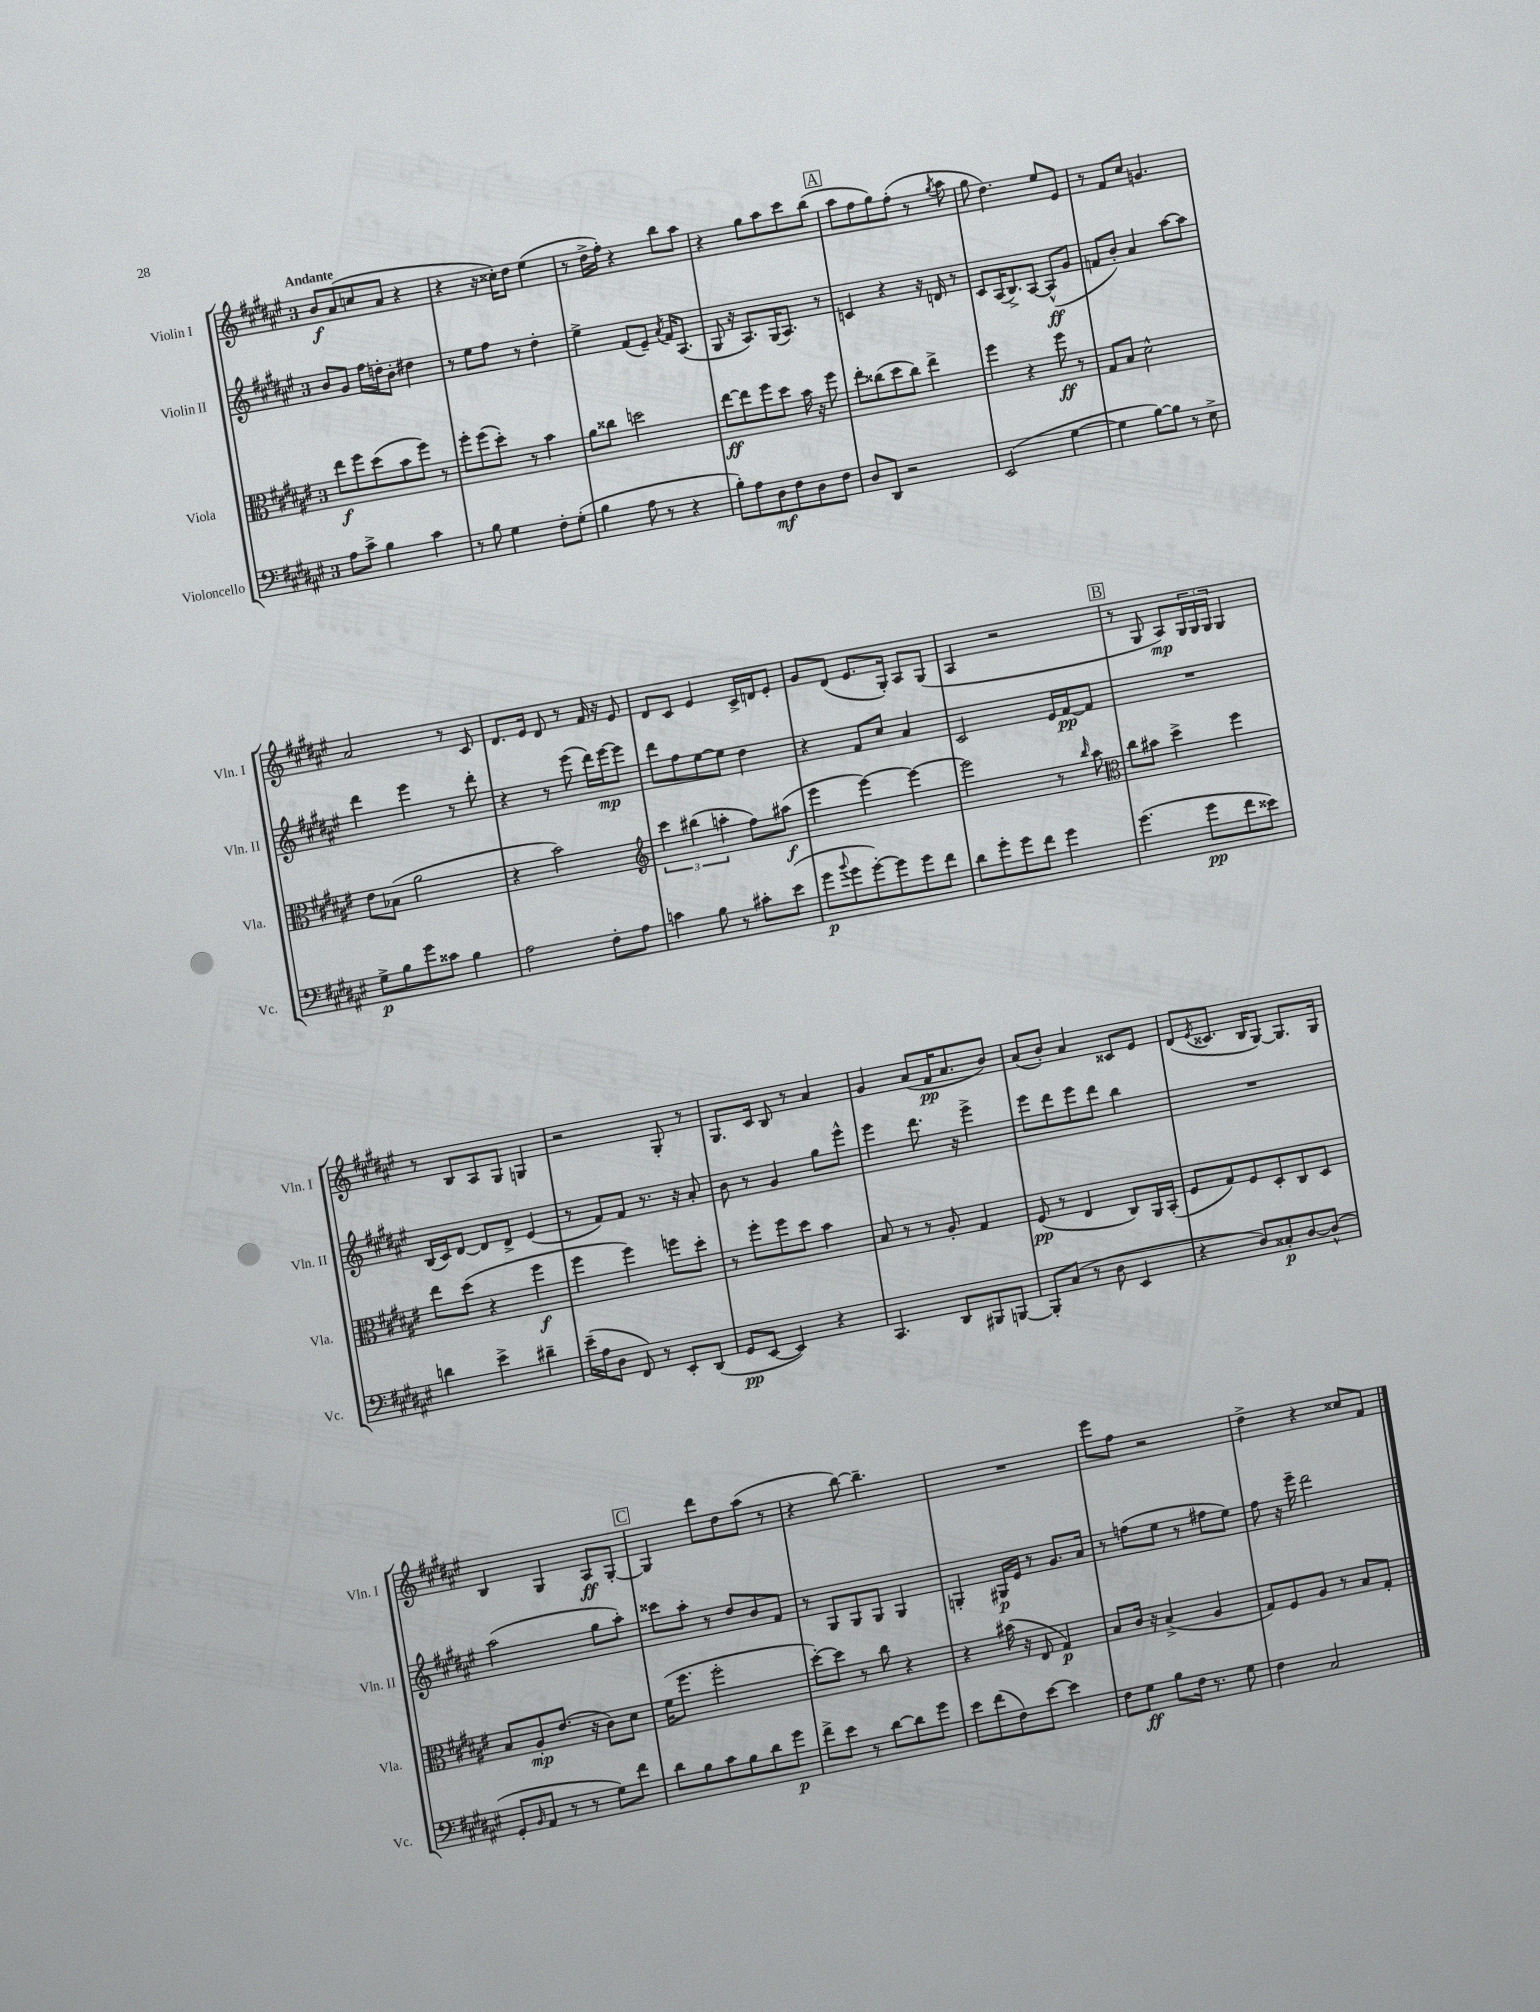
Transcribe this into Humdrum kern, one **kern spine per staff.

**kern	**dynam	**kern	**dynam	**kern	**dynam	**kern	**dynam
*part4	*part4	*part3	*part3	*part2	*part2	*part1	*part1
*staff4	*staff4	*staff3	*staff3	*staff2	*staff2	*staff1	*staff1
*I"Violoncello	*	*I"Viola	*	*I"Violin II	*	*I"Violin I	*
*I'Vc.	*	*I'Vla.	*	*I'Vln. II	*	*I'Vln. I	*
*clefF4	*	*clefC3	*	*clefG2	*	*clefG2	*
*k[f#c#g#d#a#e#]	*	*k[f#c#g#d#a#e#]	*	*k[f#c#g#d#a#e#]	*	*k[f#c#g#d#a#e#]	*
*M3/4	*	*M3/4	*	*M3/4	*	*M3/4	*
=1	=1	=1	=1	=1	=1	=1	=1
!	!	!	!	!	!	!LO:TX:a:B:t=Andante	!
8A#\L	.	8ee#\L	f	8b/L	.	8b/L	f
8c#^\J	.	8ff#\	.	8g#/J	.	(8a#/	.
4B\	.	(8dd#\	.	16ff#\LL	.	8ccn/	.
.	.	.	.	16ddn'\J	.	.	.
.	.	8b\	.	8b'\J	.	8a#/J	.
4c#\	.	8ff#\J)	.	4dd#X\	.	4r	.
.	.	8r	.	.	.	.	.
=2	=2	=2	=2	=2	=2	=2	=2
8r	.	8ff#'\L	.	8r	.	4r	.
8B\	.	(8ff#\	.	8ee#\L	.	.	.
4G#\	.	8dd#'\J)	.	8ff#\J	.	16r	.
.	.	.	.	.	.	16cc##X'\KL)	.
.	.	8r	.	8r	.	8dd#\J	.
8F#'\L	.	4b\	.	4dd#'\	.	(4ee#\	.
(8G#'\J	.	.	.	.	.	.	.
=3	=3	=3	=3	=3	=3	=3	=3
4B\	.	8a#\L	.	4ee#^\	.	8r	.
.	.	8cc##X\J	.	.	.	16dd#^\LL	.
.	.	.	.	.	.	16ff#'\JJ)	.
8A#\	.	2ddn\	.	(8f#/L	.	4r	.
8r	.	.	.	8e#~/J)	.	.	.
.	.	.	.	8qa#/	.	.	.
4r	.	.	.	16f#/KL	.	8bb\L	.
.	.	.	.	(8.A#/J	.	.	.
.	.	.	.	.	.	8aa#\J	.
=4	=4	=4	=4	=4	=4	=4	=4
8B'\L)	.	[8ee#\L	ff	8G#/	.	4r	.
8A#\	.	8ee#\]	.	16r	.	.	.
.	.	.	.	8.A#/L)	.	.	.
8D#\	mf	8ff#\	.	.	.	8gg#\L	.
8F#\	.	8dd#\J	.	(16G#/K	.	8aa#\	.
.	.	.	.	8.A#/J)	.	.	.
8D#\	.	16b\	.	.	.	8ccc#\	.
.	.	16r	.	.	.	.	.
8F#\J	.	8ff#\	.	8r	.	(8bb\J	.
!!LO:REH:place=s1:t=A
=5	=5	=5	=5	=5	=5	=5	=5
8D#/L	.	8ee#'\L	.	4cn/	.	8aa#\L	.
8DD#/J	.	(8cc##X\	.	.	.	8ff#\	.
2r	.	8dd#\	.	4r	.	8gg#\)	.
.	.	8cc##\J)	.	.	.	(8ff#'\J	.
.	.	4ee#^\	.	16r	.	8r	.
.	.	.	.	16dn/	.	.	.
.	.	.	.	.	.	8qgg#/	.
.	.	.	.	8r	.	8aa#\	.
=6	=6	=6	=6	=6	=6	=6	=6
(2EE#/	.	4ff#\	.	8c#/L	.	8gg#\	.
.	.	.	.	(16A#/K	.	4.dd#\)	.
.	.	.	.	8.B^/)	.	.	.
.	.	4r	.	.	.	.	.
.	.	.	.	[8A#/J	.	.	.
[4G#\	.	8ff#\	ff	(8A#^^/L]	ff	8ee#/L	.
.	.	8r	.	8g#/J	.	8e#/J	.
=7	=7	=7	=7	=7	=7	=7	=7
4G#\]	.	8G#/L	.	8fn/L	.	8r	.
.	.	8B/J	.	8b'/J)	.	8f#/L	.
[8B\L)	.	2d#^^\	.	4a#/	.	8cc#/J	.
8B\J]	.	.	.	.	.	4.gn/	.
8r	.	.	.	[8aa#\L	.	.	.
8E#^\	.	.	.	8aa#\J]	.	.	.
!!LO:LB:g=z
=8	=8	=8	=8	=8	=8	=8	=8
8G#^\L	p	8e#\L	.	4ddd#\	.	2a#/	.
8B\	.	(8B-X\J	.	.	.	.	.
8g#\	.	2a#\	.	4eee#\	.	.	.
8c##X\J	.	.	.	.	.	.	.
4B\	.	.	.	8r	.	8r	.
.	.	.	.	8ddd#'\	.	8c#/	.
=9	=9	=9	=9	=9	=9	=9	=9
2A#\	.	4r	.	4r	.	8.d#/L	.
.	.	.	.	.	.	16e#/Jk	.
.	.	2b\)	.	8r	.	8d#/	.
.	.	.	.	(8eee#\	.	8r	.
8F#'\L	.	.	.	16ddd#\LL)	.	16f#/	.
.	.	.	.	[16eee#\J	mp	16r	.
8A#\J	.	.	.	8eee#\J]	.	8e#/	.
=10	=10	=10	=10	=10	=10	=10	=10
*	*	*clefG2	*	*	*	*	*
4cn\	.	6ccc#\	.	8ddd#\L	.	8d#/L	.
.	.	.	.	8ff#\	.	8c#/J	.
.	.	(6bb#X\	.	.	.	.	.
8B\	.	.	.	[8ee#\	.	4e#/	.
.	.	6aan'\	.	.	.	.	.
8r	.	.	.	8ee#\J]	.	.	.
8c#X'\L	.	8ff#\L)	.	4dd#\	.	16c#^/LL	.
.	.	.	.	.	.	16dn/J	.
(8e#\J	.	(8aa#X\J	f	.	.	8e#'/J	.
=11	=11	=11	=11	=11	=11	=11	=11
8g#\L	p	4eee#\	.	4r	.	8g#/L	.
8qqb/	.	.	.	.	.	.	.
8g#\	.	.	.	.	.	(8d#/J	.
[8g#'\)	.	[4eee#\)	.	8f#/L	.	8.e#/L	.
8g#\]	.	.	.	8cc#/J	.	.	.
.	.	.	.	.	.	16G#'/Jk)	.
8g#\	.	4eee#\_	.	4a#/	.	8A#/L	.
8f#\J	.	.	.	.	.	(8G#/J	.
=12	=12	=12	=12	=12	=12	=12	=12
8d#\L	.	2eee#\]	.	2c#/	.	4A#/	.
8g#'\	.	.	.	.	.	.	.
8g#\	.	.	.	.	.	2r	.
8f#\J	.	.	.	.	.	.	.
4g#\	.	8r	.	16e#/LL	.	.	.
.	.	.	.	[16f#/J	pp	.	.
.	.	16qqbb/	.	.	.	.	.
.	.	8aa#\	.	8f#/J]	.	.	.
!!LO:REH:place=s1:t=B
=13	=13	=13	=13	=13	=13	=13	=13
*	*	*clefC3	*	*	*	*	*
(4.g#\	.	8cc#\L	.	2.r	.	8r	.
.	.	8b#X\J	.	.	.	8G#/	.
.	.	4dd#^\	.	.	.	8A#/L)	mp
8g#\L	pp	.	.	.	.	24G#/L	.
.	.	.	.	.	.	24G#/	.
.	.	.	.	.	.	24G#/JJ	.
8f#\	.	4ff#\	.	.	.	4G#/	.
8e##X\J)	.	.	.	.	.	.	.
!!LO:LB:g=z
=14	=14	=14	=14	=14	=14	=14	=14
4dn\	.	8ee#\L	.	(16B/LL	.	8r	.
.	.	.	.	16c#/J)	.	.	.
.	.	(8dd#\J	.	[8d#/J	.	8B/L	.
4e#^\	.	4r	.	8d#/L]	.	8A#/	.
.	.	.	.	8d#^/J	.	8G#/J	.
4d#X~\	.	4ff#\	f	(4e#/	.	4Gn/	.
=15	=15	=15	=15	=15	=15	=15	=15
(16e#~\LL	.	4ff#\	.	8r	.	2r	.
16A#\J	.	.	.	.	.	.	.
8D#\J	.	.	.	8f#/L)	.	.	.
8FF#/)	.	4ff#\)	.	8f#/J	.	.	.
8r	.	.	.	8.r	.	.	.
8EE#'/L	.	8ffn\L	.	.	.	8G#'/	.
.	.	.	.	16r	.	.	.
(8DD#/J	.	8dd#'\J	.	8a#'/	.	8r	.
=16	=16	=16	=16	=16	=16	=16	=16
8GG#/L	pp	8r	.	8b\	.	8.G#/L	.
[8EE#/J	.	8ff#'\L	.	8r	.	.	.
.	.	.	.	.	.	16c#/Jk	.
4EE#/])	.	8ff#\	.	4g#/	.	8B/	.
.	.	8dd#\J	.	.	.	8r	.
4r	.	4b\	.	8gg#\L	.	4a#/	.
.	.	.	.	8eee#^^\J	.	.	.
=17	=17	=17	=17	=17	=17	=17	=17
4.CC#/	.	8B/	.	4eee#\	.	4g#/	.
.	.	8r	.	.	.	.	.
.	.	8r	.	8.ddd#\	.	(8a#/L	.
8DD#/L	.	8A#'/	.	.	.	16f#/K	pp
.	.	.	.	16r	.	8.a#/	.
8BBB#X/	.	4G#/	.	4eee#^\	.	.	.
[8BBBn/J	.	.	.	.	.	8b/J)	.
=18	=18	=18	=18	=18	=18	=18	=18
8BBB'/L]	.	(8F#/	pp	8eee#\L	.	(8a#/L	.
(8C#/J	.	8r	.	8ddd#\	.	8b'/J)	.
8r	.	4E#/	.	8eee#\	.	4a#/	.
8D#\	.	.	.	8ddd#\J	.	.	.
4EE#/	.	8C#/L)	.	4bb\	.	8c##X/L	.
.	.	16AA#/L	.	.	.	8e#/J	.
.	.	(16BB'/JJ	.	.	.	.	.
=19	=19	=19	=19	=19	=19	=19	=19
4r	.	8F#/L	.	2.r	.	(8d#/L	.
.	.	.	.	.	.	8qe#/	.
.	.	8G#/)	.	.	.	8.c##X/J	.
8D#/L)	.	8F#/	.	.	.	.	.
.	.	.	.	.	.	16B/KL	.
8C##X'/	p	8D#'/	.	.	.	[8G#/J)	.
[8D#/	.	8C#/	.	.	.	8.G#/L]	.
(8D#^^/J]	.	8D#/J	.	.	.	.	.
.	.	.	.	.	.	16G#/Jk	.
!!LO:LB:g=z
=20	=20	=20	=20	=20	=20	=20	=20
8GG#'/L	.	8B/L	.	(2aa#\	.	4B/	.
16qqBB/	.	.	.	.	.	.	.
8AA#/J	.	8A#'/	mp	.	.	.	.
8r	.	(8.e#/J	.	.	.	4G#/	.
8r	.	.	.	.	.	.	.
.	.	16r	.	.	.	.	.
8G#\L)	.	8c#\L)	.	8gg#\L	.	8A#/L	ff
8f#\J	.	8d#\J	.	8aa#'\J)	.	[8G#'/J	.
!!LO:REH:place=s1:t=C
=21	=21	=21	=21	=21	=21	=21	=21
8d#\L	.	(16f#\KL	.	8ccc##X\L	.	4G#/]	.
.	.	8.ff#\J	.	.	.	.	.
8B\	.	.	.	8aa#'\J	.	.	.
8c#\	.	2ff#'\	.	8r	.	8ddd#\L	.
8B\	.	.	.	8dd#/L	.	8dd#\	.
8d#\	.	.	.	8b/	.	(8aa#\J	.
8g#\J	p	.	.	8f#/J	.	8r	.
=22	=22	=22	=22	=22	=22	=22	=22
8f#^\L	.	[8dd#'\L)	.	8r	.	4r	.
8e#\J	.	8dd#\J]	.	8G#/L	.	.	.
8r	.	8r	.	8G#/	.	[8bb\)	.
[8d#\L	.	8cc#\	.	8G#/J	.	4.bb~\]	.
8d#\]	.	4r	.	4G#/	.	.	.
8g#\J	.	.	.	.	.	.	.
=23	=23	=23	=23	=23	=23	=23	=23
8e#\L	.	4r	.	4Gn'/	.	2.r	.
(8f#\	.	.	.	.	.	.	.
8F#\)	.	(16b#X\	.	16G#X/LL	p	.	.
.	.	16r	.	16e#/JJ	.	.	.
[8e#\J	.	8E#/	.	8r	.	.	.
4e#\]	.	4G#/)	p	8.g#/L	.	.	.
.	.	.	.	16a#/Jk	.	.	.
=24	=24	=24	=24	=24	=24	=24	=24
8F#\L	.	8B/L	.	8r	.	8eee#\L	.
8G#\J	ff	16c#/Jk	.	(8ffn\L	.	8ff#\J	.
.	.	16r	.	.	.	.	.
8B\L	.	(4B^/	.	8ee#\J	.	2r	.
16F#\Jk	.	.	.	8r	.	.	.
8.r	.	.	.	.	.	.	.
.	.	4A#/	.	8ff#X\L	.	.	.
8G#\	.	.	.	8ee#\J)	.	.	.
=25	=25	=25	=25	=25	=25	=25	=25
4F#\	.	8G#/L)	.	8ff#\	.	4dd#^\	.
.	.	8F#/	.	16r	.	.	.
.	.	.	.	16eee#~\	.	.	.
2C#/	.	8A#/J	.	2ddd#\	.	4r	.
.	.	8r	.	.	.	.	.
.	.	8B/L	.	.	.	8cc##X/L	.
.	.	8G#'/J	.	.	.	8f#/J	.
==	==	==	==	==	==	==	==
*-	*-	*-	*-	*-	*-	*-	*-
